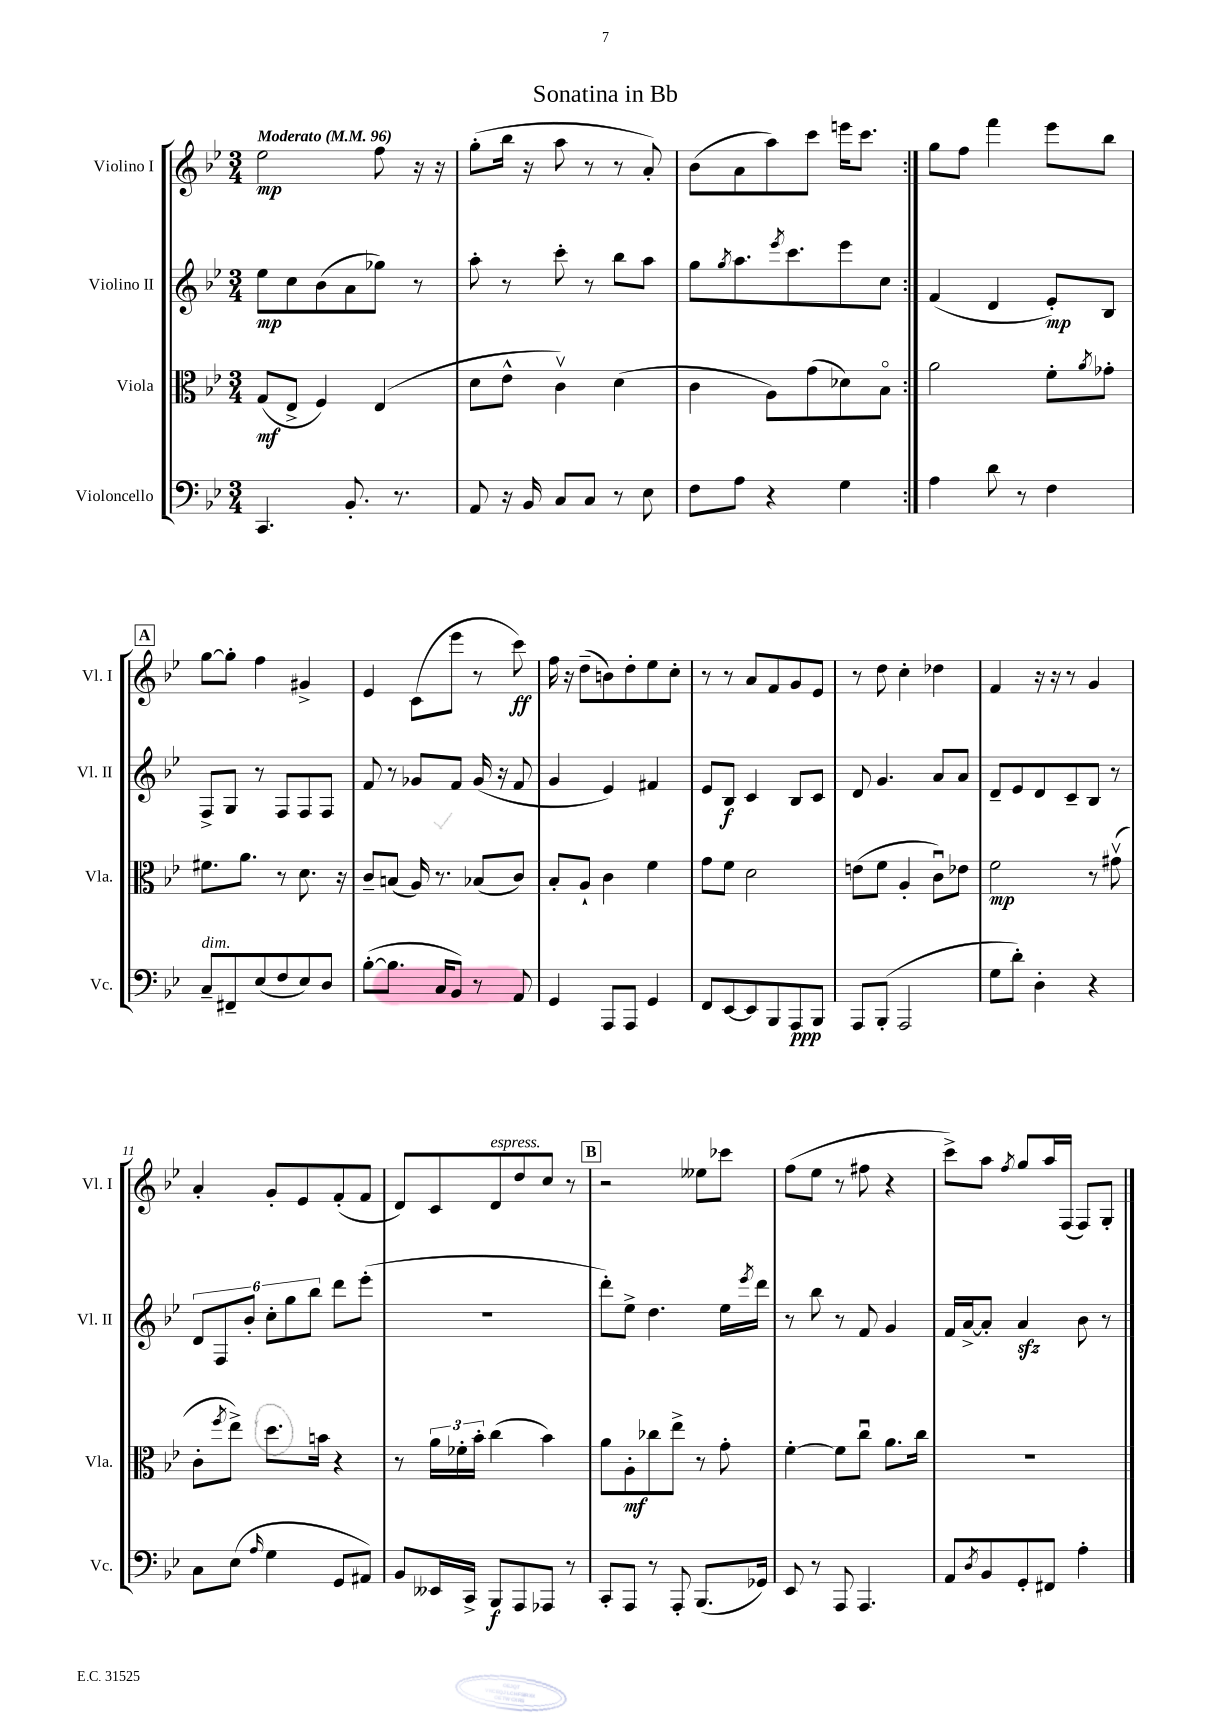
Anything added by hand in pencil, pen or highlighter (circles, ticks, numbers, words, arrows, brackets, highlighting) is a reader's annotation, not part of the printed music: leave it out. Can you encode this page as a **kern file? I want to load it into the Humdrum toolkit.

**kern	**kern	**kern	**kern
*staff4	*staff3	*staff2	*staff1
*clefF4	*clefC3	*clefG2	*clefG2
*k[b-e-]	*k[b-e-]	*k[b-e-]	*k[b-e-]
*M3/4	*M3/4	*M3/4	*M3/4
*MM96	*MM96	*MM96	*MM96
4.CC	(8G	8ee-	2ee-
.	8E-^	8cc	.
.	4F)	(8b-	.
8.BB-'	.	8a	.
.	(4E-	8gg-)	8ff
8.r	.	.	.
.	.	8r	16r
.	.	.	16r
=	=	=	=
8AA	8d	8aa'	(8gg'
16r	8e-^^	8r	16bb-
16BB-	.	.	16r
8C	4cv)	8ccc'	8aa
8C	.	8r	8r
8r	(4d	8bb-	8r
8E-	.	8aa	8a')
=	=	=	=
8F	4c	8gg	(8b-
.	.	8qgg	.
8A	.	8.aa	8a
4r	8A)	.	8aa)
.	.	8qeee-	.
.	.	8.ccc	.
.	(8g	.	8ccc
4G	8d-)	8eee-	16eee
.	.	.	8.ccc
.	8B-o	8cc	.
=:|!	=:|!	=:|!	=:|!
4A	2a	(4f	8gg
.	.	.	8ff
8d	.	4d	4fff
8r	.	.	.
4F	8f'	8e-')	8eee-
.	8qa	.	.
.	8g-'	8B-	8bb-
=	=	=	=
8C~	8.f#	8F^	[8gg
8FF#~	.	8G	8gg']
.	8.a	.	.
(8E-	.	8r	4ff
8F	8r	8F	.
8E-)	8.d	8F	4g#^
8D	.	8F	.
.	16r	.	.
=	=	=	=
([8B-'	8c~	8f	4e-
8.B-]	(8B	8r	.
.	16A)	8g-	(8c
16C	8.r	.	.
8BB-)	.	8f	8eee-
8r	(8B-	(16g-	8r
.	.	16r	.
8AA	8c)	8f	8ccc)
=	=	=	=
4GG	8B-'	4g	16ff
.	.	.	16r
.	8A`	.	(8dd~
8AAA	4c	4e-)	8b)
8AAA	.	.	8dd'
4GG	4f	4f#	8ee-
.	.	.	8cc'
=	=	=	=
8FF	8g	8e-	8r
[8EE-	8f	8B-	8r
8EE-]	2d	4c	8a
8BBB-	.	.	8f
8AAA	.	8B-	8g
8BBB-	.	8c	8e-
=	=	=	=
8AAA	(8e	8d	8r
(8BBB-'	8f	4.g	8dd
2AAA	4A'	.	4cc'
.	8cu)	8a	4dd-
.	8e-	8a	.
=	=	=	=
8G	2f	8d~	4f
8d')	.	8e-	.
4D'	.	8d	16r
.	.	.	16r
.	.	8c~	8r
4r	8r	8B-	4g
.	(8g#v	8r	.
=	=	=	=
8C	8c'	12d	4a'
.	.	12F	.
.	8qff	.	.
(8E-	8ee-^)	.	.
.	.	12b-'	.
16qqA	.	.	.
4G	8.dd	12cc'	8g'
.	.	12gg	.
.	.	.	8e-
.	.	12bb-	.
.	16b	.	.
8GG	4r	8ddd	(8f'
8AA#)	.	(8eee-'	8f
=	=	=	=
8BB-	8r	2.r	8d)
16EE--	24a	.	8c
.	24f-'	.	.
16CC^	.	.	.
.	24b-'	.	.
8BBB-	(4cc	.	8d
8AAA	.	.	8dd
8AAA-	4b-)	.	8cc
8r	.	.	8r
=	=	=	=
8CC'	8a	8ddd')	2r
8AAA	8A'	8ee-^	.
8r	8cc-	4.dd	.
8AAA'	8ee-^	.	.
(8.BBB-	8r	.	8ee--
.	8g'	16ee-	8ccc-
.	.	8qeee-	.
16GG-)	.	16ddd	.
=	=	=	=
8EE-	[4f'	8r	(8ff
8r	.	8bb-	8ee-
8AAA	8f]	8r	8r
4.AAA	8ccu	8f	8ff#
.	8.a	4g	4r
.	16cc	.	.
=	=	=	=
8AA	2.r	16f	8ccc^)
.	.	[16a^	.
8qD	.	.	.
8BB-	.	8a']	8aa
.	.	.	8qff
8GG'	.	4a	8gg
8FF#	.	.	16aa
.	.	.	(16F
4A'	.	8b-	8F)
.	.	8r	8G'
==	==	==	==
*-	*-	*-	*-
